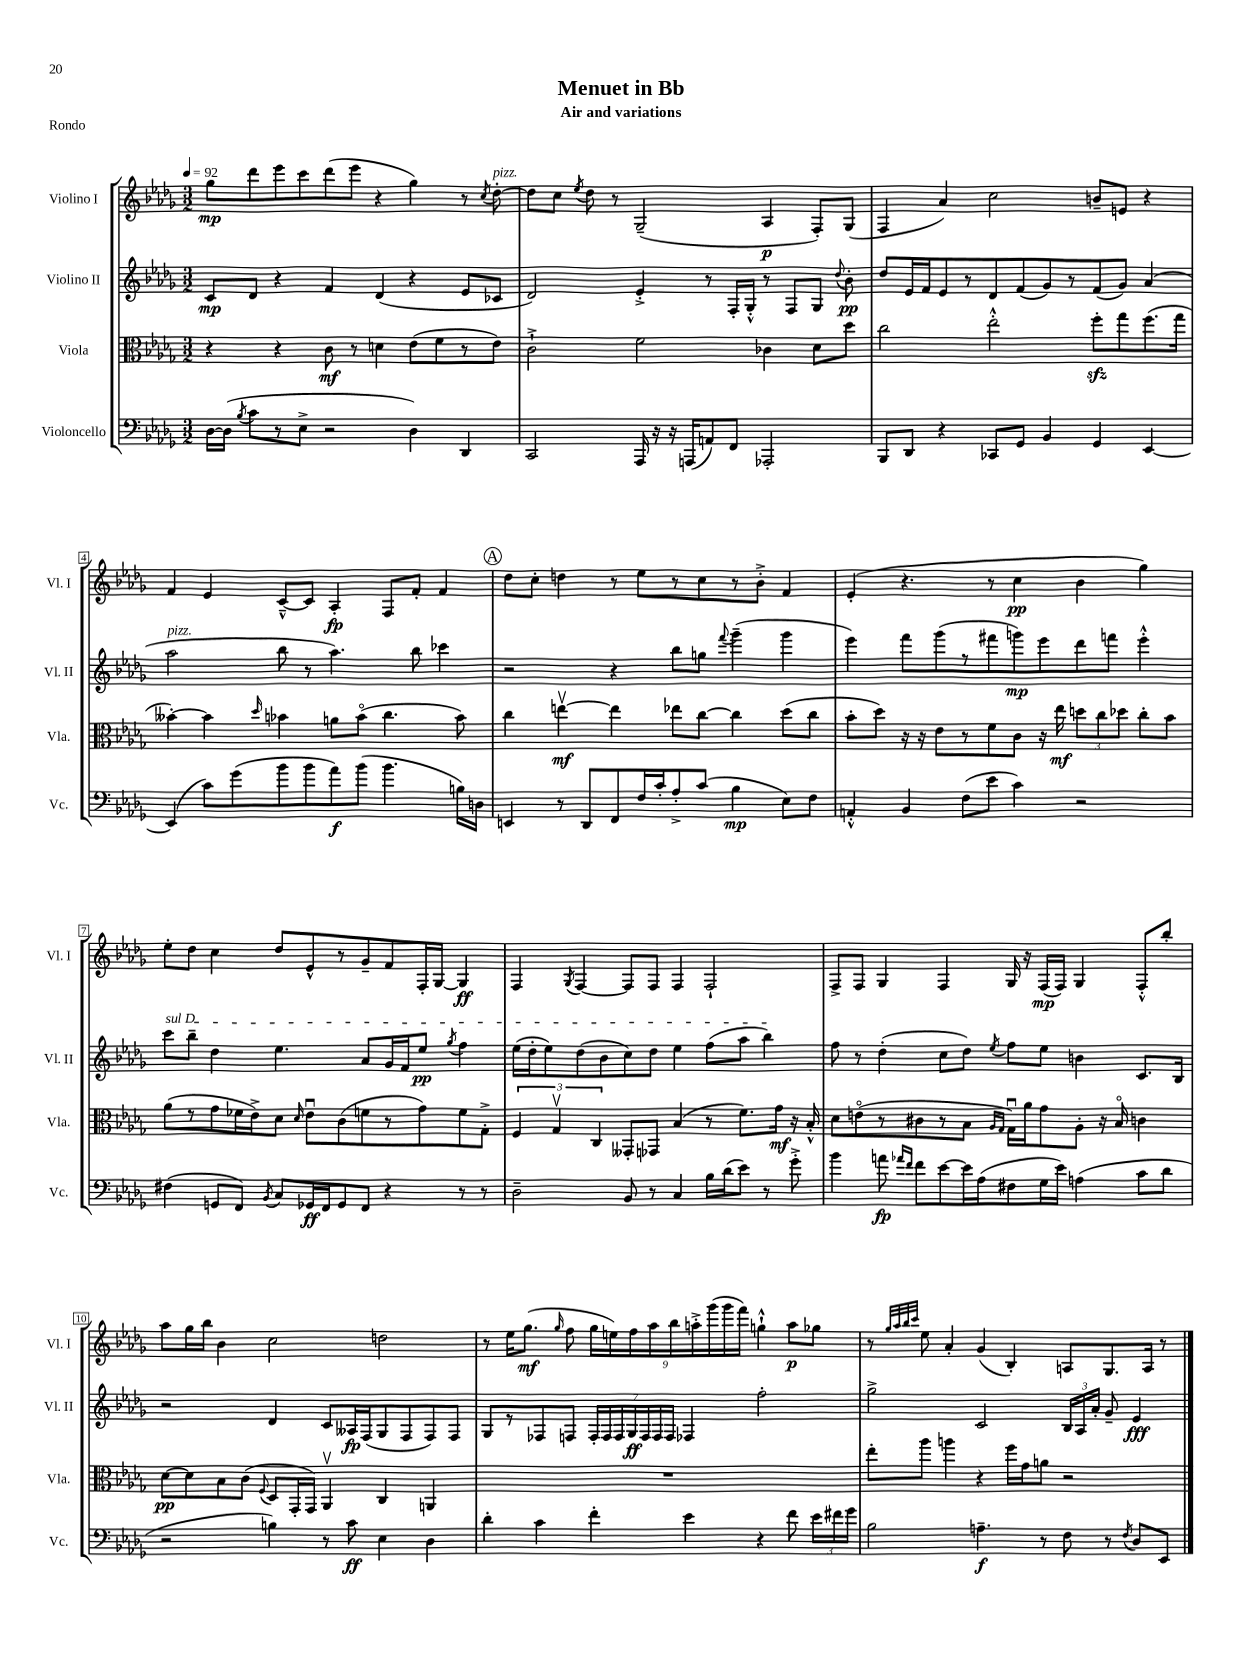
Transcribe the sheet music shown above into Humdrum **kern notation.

**kern	**kern	**kern	**kern
*staff4	*staff3	*staff2	*staff1
*clefF4	*clefC3	*clefG2	*clefG2
*k[b-e-a-d-g-]	*k[b-e-a-d-g-]	*k[b-e-a-d-g-]	*k[b-e-a-d-g-]
*M3/2	*M3/2	*M3/2	*M3/2
*MM92	*MM92	*MM92	*MM92
[16D-\LL	4r	8c/L	8gg-\L
(16D-\]JJ	.	.	.
8qB-/	.	.	.
8c\L	.	8d-/J	8ddd-\
8r	4r	4r	8eee-\
8E-^\J	.	.	8ccc\
2r	8c\	4f/	(8ddd-\
.	8r	.	8eee-\J
.	4d\	(4d-/	4r
4D-\)	(8e-\L	4r	4gg-\)
.	8f\	.	.
4DD-/	8r	8e-/L	8r
.	.	.	8qcc/
.	8e-\J)	8c-/J	[8dd-'\
=	=	=	=
2CC/	2c`^\	2d-/)	8dd-\]L
.	.	.	8cc\J
.	.	.	8qee-/
.	.	.	8dd-\
.	.	.	8r
16AAA-/	2f\	4e-'^/	(2G-~/
16r	.	.	.
16r	.	.	.
(16AAA/LK	.	.	.
8AA/)	.	8r	.
8FF/J	.	16F'/LL	.
.	.	16G-'^^/JJ	.
2AAA-'/	4c-\	8r	4A-/
.	.	8F/L	.
.	8d-\L	8G-/J	8F'/L)
.	.	8qqdd-/	.
.	8dd-\J	8b-'\	(8G-/J
=	=	=	=
8BBB-/L	2cc\	8dd-/L	4F/
8DD-/J	.	16e-/L	.
.	.	16f/J	.
4r	.	8e-/	4a-/)
.	.	8r	.
8CC-/L	2ee-'^^\	8d-/	2cc\
8GG-/J	.	(8f/	.
4BB-/	.	8g-/)	.
.	.	8r	.
4GG-/	8ff'\L	(8f/	8b~/L
.	8gg-\	8g-/J)	8e/J
[4EE-/	(8.ff\	(4a-/	4r
.	16gg-\Jk	.	.
=	=	=	=
(4EE-/]	[4b--'\)	2aa-\	4f/
8c\L)	4b--\]	.	4e-/
(8g-\	.	.	.
.	16qqdd-/	.	.
8b-\	4b-\	8bb-\	[8c~^^/L
8b-\	.	8r	8c/]J
8a-\)	8a\L	4.aa-\)	4A-'/
(8b-\J	(8b-o\J	.	.
4.b-\	4.cc\	.	8F/L
.	.	8bb-\	8f'/J
.	.	4ccc-\	4f/
16B\LL)	8b-\)	.	.
16D\JJ	.	.	.
=	=	=	=
4EE/	4cc\	2r	8dd-\L
.	.	.	8cc'\J
8r	[4eev\	.	4dd\
8DD-/L	.	.	.
8FF/	4ee\]	4r	8r
16F/L	.	.	8ee-\L
16c'/J	.	.	.
8A-'^/	8ee-\L	8bb-\L	8r
(8c/J	[8cc\J	8gg\J	8cc\
.	.	8qqfff/	.
4B-\	4cc\]	(4ggg-~\	8r
.	.	.	8b-'^\J
8E-\L)	(8dd-\L	4ggg-\	4f/
8F\J	8cc\J	.	.
=	=	=	=
4AA'^^/	8b-'\L	4eee-\)	(4e-'/
.	8dd-\J)	.	.
4BB-/	16r	8fff\L	4.r
.	16r	.	.
.	8e-\L	(8ggg-\	.
(8F\L	8r	8r	.
8e-\J	8f\	8fff#\	8r
4c\)	8c\J	8ggg\)	4cc\
.	16r	8eee-\	.
.	16ee-\	.	.
2r	12dd\L	8ddd-\	4b-\
.	12cc\	.	.
.	.	8fff\J	.
.	12dd-\J	.	.
.	8cc'\L	4eee-'^^\	4gg-\)
.	8b-\J	.	.
=	=	=	=
(4F#\	(8a-\L	8ccc\L	8ee-'\L
.	8r	8bb-~\J	8dd-\J
8GG/L	8g-\	4dd-\	4cc\
8FF/J)	16f-\L	.	.
.	16e-^\J)	.	.
8qBB-/	.	.	.
8C/L	8d-\J	4.ee-\	8dd-/L
.	16qqd-/	.	.
16GG-/L	8e-u\L	.	8e-^^/
16FF/J	.	.	.
8GG-/	(8c\	.	8r
8FF/J	8f\	8a-/L	8g-~/
4r	8r	16g-/L	8f/
.	.	16f/J	.
.	8g-\)	8ee-/J	16F'/L
.	.	.	[16G-/JJ
.	.	8qgg-/	.
8r	8f\	4ff\	4G-/]
8r	8G-'^\J	.	.
=	=	=	=
2D-~\	6F/	(16ee-\LL	4F/
.	.	16dd-'\J	.
.	.	8ee-\)	.
.	6G-v/	.	.
.	.	.	8qG-/
.	.	(8dd-\	[4F/
.	6C/	.	.
.	.	8b-\	.
8BB-/	8GG--'/L	8cc\)	8F/]L
8r	8GG-/J	8dd-\J	8F/J
4C/	(4B-/	4ee-\	4F/
16B-\LL	8r	(8ff\L	2F`/
(16d-\J	.	.	.
8e-\J)	8.f\L)	8aa-\J	.
8r	.	4bb-\)	.
.	16g-\Jk	.	.
8g-'^\	16r	.	.
.	16B-'^^/	.	.
=	=	=	=
4b-\	8d-\L	8ff\	8F^/L
.	(8eo\	8r	8F/J
8a\	8r	(4dd-'\	4G-/
16qqa-/LL	.	.	.
16qqf/JJ	.	.	.
8f\L	8c#\	.	.
[8e-\	8r	8cc\L	4F/
16e-\]L	8B-\J	8dd-\J)	.
(16A-\J	.	.	.
.	16qqA-/LL	.	.
.	16qqG-/JJ	8qee-/	.
8F#\	16G-u\LL)	8ff\L	16G-/
.	16a-\J	.	16r
16G-\L	8g-\	8ee-\J	(16F/LL
16e-\JJ)	.	.	16F/JJ)
(4A\	8A-'\J	4b\	4G-/
.	16r	.	.
.	16B-o/	.	.
8c\L	4c\	8.c/L	8F'^^/L
8d-\J	.	.	8bb-'/J
.	.	16B-/Jk	.
=	=	=	=
2r	[8d-\L	2r	8aa-\L
.	8d-\]	.	16gg-\L
.	.	.	16bb-\JJ
.	8B-\	.	4b-\
.	(8c\J	.	.
.	8qqF/	.	.
4B\)	8D-/L	4d-/	2cc\
.	16GG-'/L	.	.
.	16GG-/JJ)	.	.
8r	4AA-v/	8c/L	.
8c\	.	16A--/L	.
.	.	(16F/J	.
4E-\	4C/	8G-/	2dd\
.	.	8F/	.
4D-\	4AA/	8F/)	.
.	.	8F/J	.
=	=	=	=
4d-'\	1.r	8G-/L	8r
.	.	8r	16ee-\LK
.	.	.	(8.gg-\J
4c\	.	8F-/	.
.	.	.	16qqgg-/
.	.	8F/J	8ff\
4f'\	.	28F'/LL	18gg-\LL
.	.	28F/	.
.	.	.	18ee\)
.	.	28F/	.
.	.	28G-/	.
.	.	.	18ff\
.	.	28F/	.
.	.	.	18aa-\
.	.	28F/	.
.	.	28F/JJ	.
.	.	.	18bb-\
4e-\	.	4F-/	.
.	.	.	18aa'^\
.	.	.	(18ggg-\
.	.	.	18ggg-\
.	.	.	18fff\JJ)
4r	.	2ff'\	4gg`^^\
8f\	.	.	8aa\L
24e-\LL	.	.	8gg-\J
24f#\	.	.	.
24g-\JJ	.	.	.
=	=	=	=
2B-\	8ee-'\L	2gg-^\	8r
.	.	.	32qqgg-/LLL
.	.	.	32qqaa-/
.	.	.	32qqbb-/
.	.	.	32qqccc/JJJ
.	8aa-\J	.	8ee-\
.	4aa\	.	4a-'/
4.A~\	4r	2c/	(4g-/
.	16ff\LL	.	4B-'/)
.	16g-\J	.	.
8r	8a\J	.	.
8F\	2r	24B-/LL	8A/L
.	.	24A-/	.
.	.	24a-'/JJ	.
8r	.	8g-~/	8.G-/
8qF/	.	.	.
8D-/L	.	4e-/	.
.	.	.	16A/Jk
8EE-/J	.	.	8r
==	==	==	==
*-	*-	*-	*-
